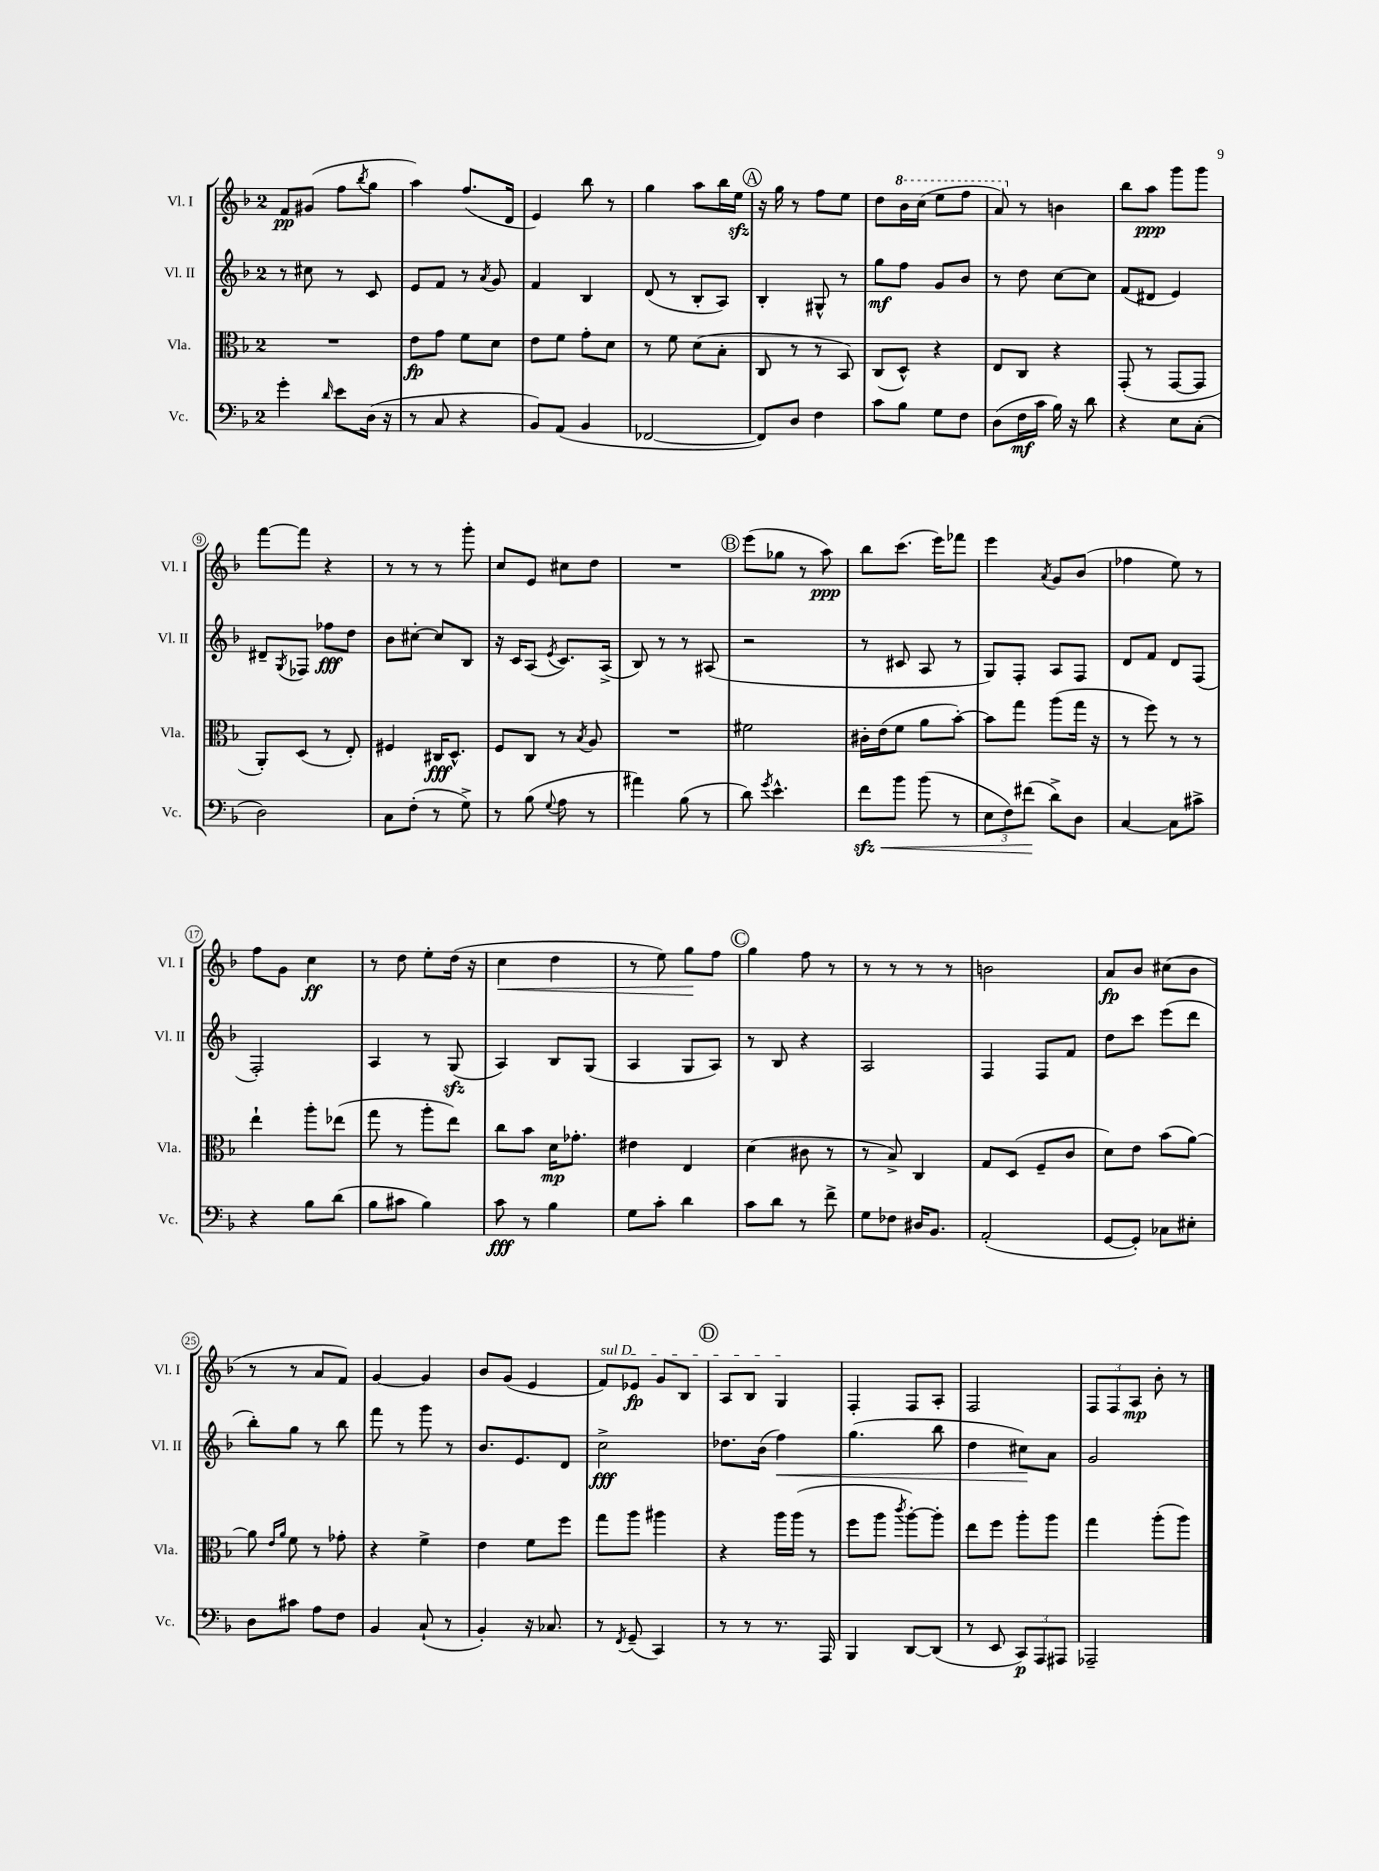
<<
\new StaffGroup <<
\new Staff = "s0" \with { instrumentName = "Vl. I" shortInstrumentName = "Vl. I" } {
    \clef treble \key f \major \once \override Staff.TimeSignature.style = #'single-digit \time 2/4
    f'8\pp gis'8( f''8 \acciaccatura { bes''8 } g''8 |
    a''4) f''8.( d'16 |
    e'4) bes''8 r8 |
    g''4 a''8 bes''16 e''16\sfz |
    \mark \markup { \circle "A" } r16 g''16 r8 f''8 e''8 |
    d''8 \ottava #1 bes''16 c'''16( e'''8 f'''8 |
    a''8) \ottava #0 r8 b'4 |
    bes''8 a''8\ppp g'''8 g'''8 |
    f'''8~ f'''8 r4 |
    r8 r8 r8 g'''8-. |
    c''8 e'8 cis''8 d''8 |
    R2 |
    \mark \markup { \circle "B" } e'''8( ges''8 r8 a''8\ppp) |
    bes''8 c'''8.( e'''16) fes'''8 |
    e'''4 \acciaccatura { a'8 } g'8 bes'8( |
    fes''4 e''8) r8 |
    f''8 g'8 c''4\ff |
    r8 d''8 e''8-. d''16( r16 |
    c''4\< d''4 |
    r8 e''8) g''8\! f''8 |
    \mark \markup { \circle "C" } g''4 f''8 r8 |
    r8 r8 r8 r8 |
    b'2 |
    a'8\fp bes'8 cis''8( bes'8 |
    r8 r8 a'8 f'8) |
    g'4~ g'4 |
    bes'8 g'8( e'4 |
    \once \override TextSpanner.bound-details.left.text = \markup { \italic "sul D" } f'8\startTextSpan) ees'8\fp g'8 bes8 |
    \mark \markup { \circle "D" } a8 bes8 g4\stopTextSpan |
    f4-. f8 a8-. |
    f2 |
    \tuplet 3/2 { f8 f8 a8\mp } bes'8-. r8 \bar "|." |
}
\new Staff = "s1" \with { instrumentName = "Vl. II" shortInstrumentName = "Vl. II" } {
    \clef treble \key f \major \once \override Staff.TimeSignature.style = #'single-digit \time 2/4
    r8 cis''8 r8 c'8 |
    e'8 f'8 r8 \acciaccatura { a'8 } g'8 |
    f'4 bes4 |
    d'8( r8 bes8-. a8) |
    \mark \markup { \circle "A" } bes4-. gis8-^ r8 |
    g''8\mf f''8 g'8 bes'8 |
    r8 d''8 c''8~ c''8 |
    f'8( dis'8 e'4) |
    dis'8-- \acciaccatura { g8 } fes8 fes''8\fff d''8 |
    bes'8 cis''8~-. cis''8 bes8 |
    r16 c'16 a8( \acciaccatura { e'8 } c'8.) a16->( |
    bes8) r8 r8 ais8( |
    \mark \markup { \circle "B" } r2 |
    r8 cis'8 a8 r8 |
    g8) f8-. a8 f8 |
    d'8 f'8 d'8 f8( |
    f2-.) |
    a4 r8 g8\sfz( |
    a4) bes8 g8( |
    a4 g8 a8) |
    \mark \markup { \circle "C" } r8 bes8 r4 |
    a2 |
    f4 f8 f'8 |
    d''8 c'''8 e'''8( d'''8 |
    bes''8-.) g''8 r8 bes''8 |
    f'''8 r8 g'''8 r8 |
    bes'8. e'8. d'8 |
    c''2->\fff |
    \mark \markup { \circle "D" } des''8. bes'16( f''4\<) |
    g''4.( bes''8 |
    d''4 cis''8\!) a'8 |
    g'2 \bar "|." |
}
\new Staff = "s2" \with { instrumentName = "Vla." shortInstrumentName = "Vla." } {
    \clef alto \key f \major \once \override Staff.TimeSignature.style = #'single-digit \time 2/4
    R2 |
    e'8\fp g'8 f'8 d'8 |
    e'8 f'8 g'8-. d'8 |
    r8 f'8 d'8( bes8-. |
    \mark \markup { \circle "A" } c8 r8 r8 bes,8) |
    c8( d8-^) r4 |
    e8 c8 r4 |
    g,8-.( r8 g,8~ g,8 |
    a,8-.) d8( r8 e8-.) |
    fis4 cis16\fff d8.-^ |
    f8 c8 r8 \acciaccatura { bes8 } a8 |
    R2 |
    \mark \markup { \circle "B" } fis'2 |
    cis'16-. e'16( f'8 a'8 bes'8~-.) |
    bes'8 g''8 a''8( g''16 r16 |
    r8 f''8) r8 r8 |
    e''4-! a''8-. ees''8( |
    g''8 r8 a''8-. e''8) |
    c''8 bes'8 d'16\mp ges'8.-. |
    eis'4 e4 |
    \mark \markup { \circle "C" } d'4( cis'8 r8 |
    r8 bes8->) c4 |
    g8 d8( f8-- c'8 |
    d'8) e'8 bes'8( a'8~) |
    a'8 \grace { e'16 a'16 } f'8 r8 ges'8-. |
    r4 f'4-> |
    e'4 f'8 f''8 |
    g''8 a''8 ais''4 |
    \mark \markup { \circle "D" } r4 a''16 a''16( r8 |
    f''8 a''8 \acciaccatura { c'''8 } a''8~-.) a''8-. |
    e''8 f''8 a''8-. a''8 |
    g''4 a''8-.( a''8) \bar "|." |
}
\new Staff = "s3" \with { instrumentName = "Vc." shortInstrumentName = "Vc." } {
    \clef bass \key f \major \once \override Staff.TimeSignature.style = #'single-digit \time 2/4
    g'4-. \grace { d'16 } e'8 d16( r16 |
    r8 c8 r4 |
    bes,8) a,8( bes,4 |
    fes,2~ |
    \mark \markup { \circle "A" } fes,8) d8 f4 |
    c'8 bes8 g8 f8 |
    d8( f16\mf c'16 bes16) r16 d'8 |
    r4 e8 c8-.( |
    d2) |
    c8 f8-.( r8 g8->) |
    r8 bes8( \appoggiatura { g8 } a8 r8 |
    ais'4) bes8( r8 |
    \mark \markup { \circle "B" } d'8) \acciaccatura { g'8 } e'4.-^ |
    f'8\sfz\< bes'8 bes'8( r8 |
    \tuplet 3/2 { e8 f8) fis'8\!( } d'8->) d8 |
    c4~ c8 cis'8-> |
    r4 bes8 d'8( |
    bes8 cis'8 bes4) |
    c'8\fff r8 bes4 |
    g8 c'8-. d'4 |
    \mark \markup { \circle "C" } c'8 d'8 r8 f'8-> |
    g8 fes8 dis16 bes,8. |
    a,2-.( |
    g,8~ g,8-.) ces8 eis8-. |
    d8 cis'8 a8 f8 |
    bes,4 c8-!( r8 |
    bes,4-.) r16 ces8. |
    r8 \acciaccatura { f,8 } g,8--( c,4) |
    \mark \markup { \circle "D" } r8 r8 r8. a,,16 |
    bes,,4 d,8~ d,8( |
    r8 e,8 \tuplet 3/2 { c,8\p) a,,8 ais,,8 } |
    aes,,2-- \bar "|." |
}
>>
>>
\layout { \context { \Score \override BarNumber.stencil = #(make-stencil-circler 0.1 0.3 ly:text-interface::print) } }
